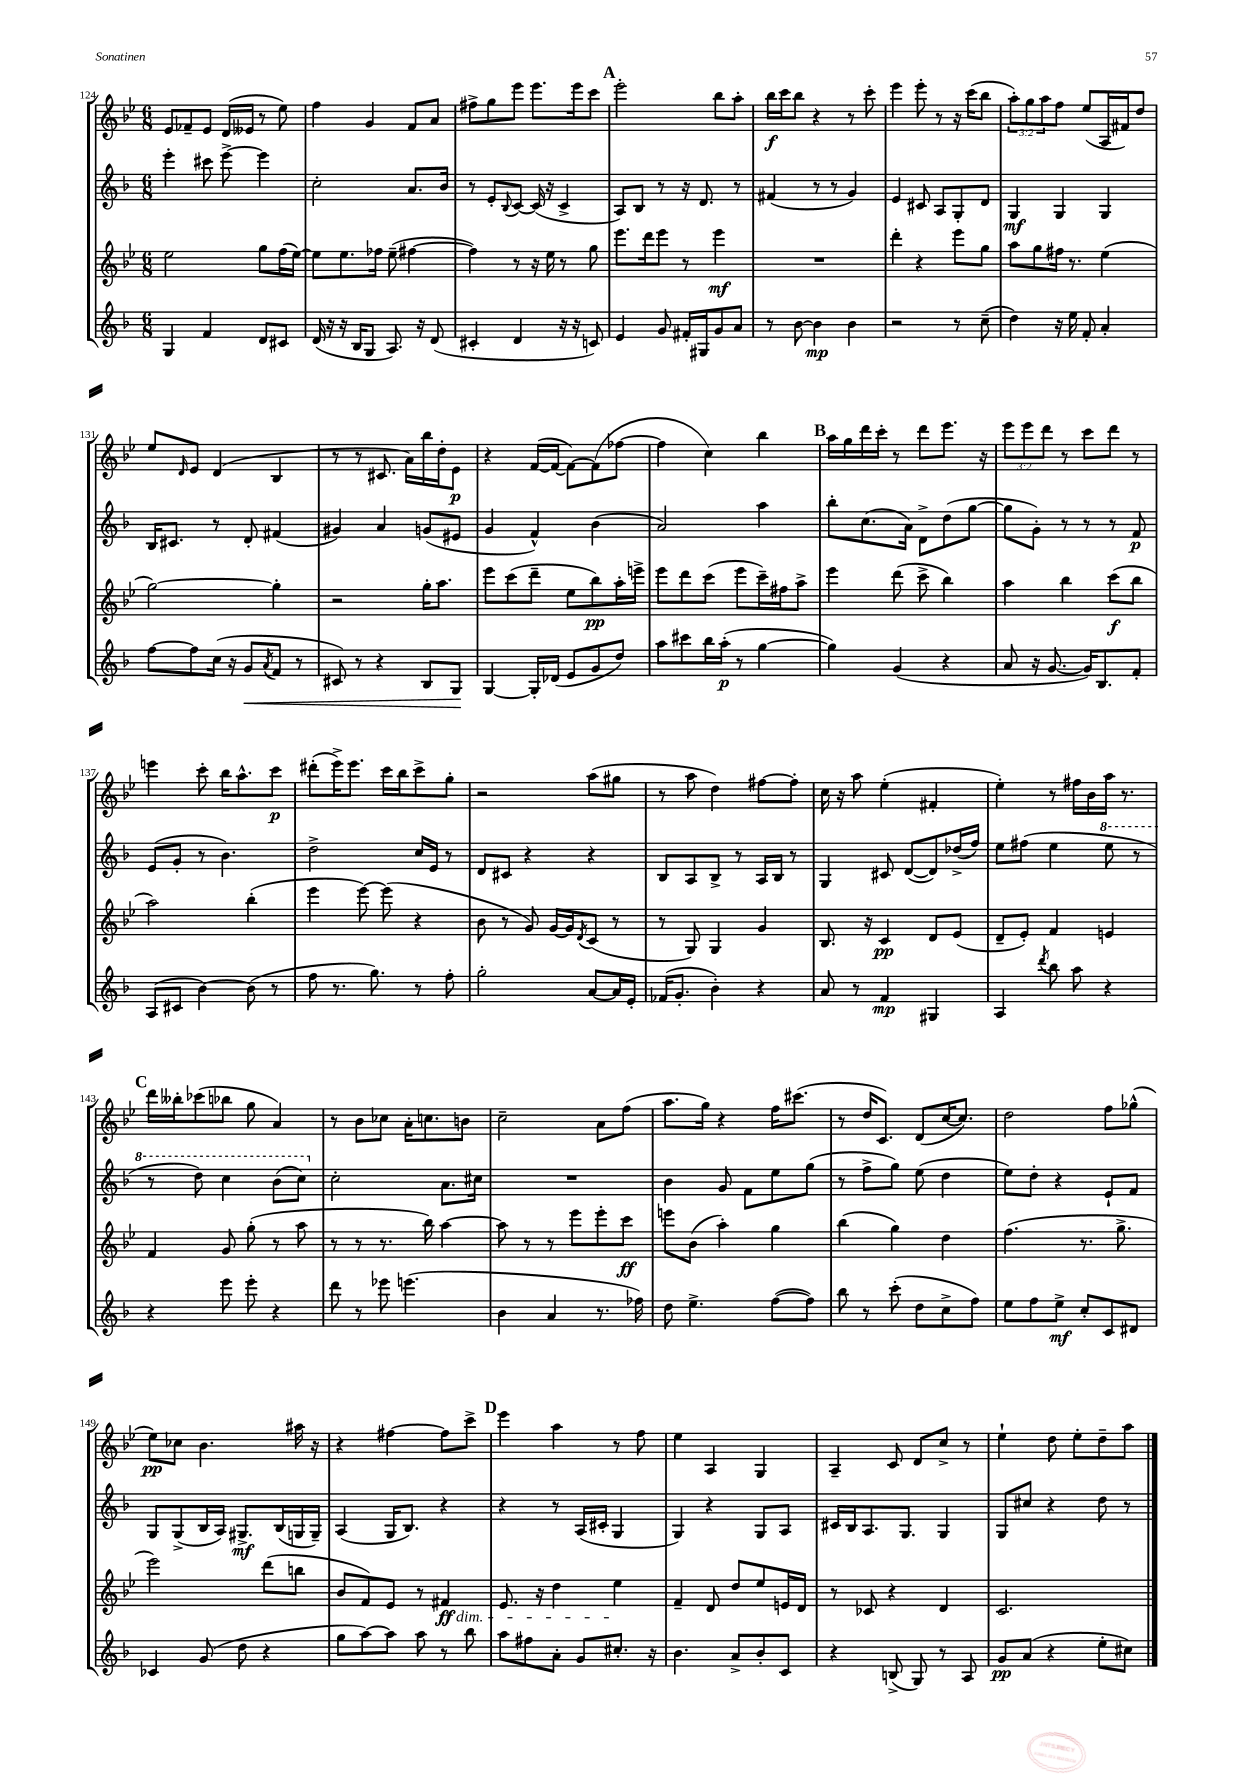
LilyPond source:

<<
\new StaffGroup <<
\new Staff = "s0" {
    \clef treble \key bes \major \numericTimeSignature \time 6/8 \override Staff.TupletNumber.text = #tuplet-number::calc-fraction-text
    ees'8 fes'8-- ees'8 d'16( eeses'16 r8 ees''8) |
    f''4 g'4 f'8 a'8 |
    fis''8-> g''8 ees'''8 ees'''8. ees'''16 c'''8 |
    \mark \markup { \bold "A" } ees'''2-. bes''8 a''8-. |
    bes''16\f c'''16 bes''8 r4 r8 c'''8-. |
    ees'''4 ees'''8-. r8 r16 c'''16( bes''8 |
    \tuplet 3/2 { a''8-.) g''8 a''8 } f''8 ees''8( a16 fis'16) d''8 |
    ees''8 \grace { d'16 } ees'8 d'4( bes4 |
    r8 r8 cis'8. a'16) bes''16 d''16-. ees'8\p |
    r4 f'16~( f'16~ f'8~) f'8( fes''8~ |
    fes''4 c''4) bes''4 |
    \mark \markup { \bold "B" } a''16 g''16 d'''16 c'''16-. r8 d'''8 ees'''8. r16 |
    \tuplet 3/2 { ees'''8 ees'''8 d'''8 } r8 c'''8 d'''8 r8 |
    e'''4 c'''8-. bes''16 a''8.-^ c'''8\p |
    dis'''8-.( ees'''16->) ees'''8. c'''16 bes''16 c'''8-> g''8-. |
    r2 a''8( gis''8 |
    r8 a''8 d''4) fis''8~ fis''8-. |
    c''16 r16 a''8 ees''4-.( fis'4-. |
    ees''4-.) r8 fis''16 bes'16 a''16 r8. |
    \mark \markup { \bold "C" } d'''16 beses''16-. ces'''8( bes''8 g''8 a'4) |
    r8 bes'8 ces''8 a'16-. c''8. b'8 |
    c''2-- a'8 f''8( |
    a''8. g''16) r4 f''16 cis'''8.( |
    r8 d''16 c'8.) d'8( c''16~ c''8.) |
    d''2 f''8 ges''8-^( |
    ees''8\pp) ces''8 bes'4. ais''16 r16 |
    r4 fis''4~ fis''8 c'''8-> |
    \mark \markup { \bold "D" } ees'''4 a''4 r8 f''8 |
    ees''4 a4 g4 |
    a4-- c'8 d'8 c''8-> r8 |
    ees''4-! d''8 ees''8-. d''8-- a''8 \bar "|." |
}
\new Staff = "s1" {
    \clef treble \key f \major \numericTimeSignature \time 6/8
    e'''4-. cis'''8 e'''8~-> e'''4 |
    c''2-. a'8. bes'16 |
    r8 e'8-. \appoggiatura { bes8 } c'8~ c'16( r16 c'4-> |
    \mark \markup { \bold "A" } a8) bes8 r8 r16 d'8. r8 |
    fis'4( r8 r8 g'4) |
    e'4 cis'8 a8 g8-. d'8 |
    g4\mf g4 g4 |
    bes16 cis'8. r8 d'8-. fis'4( |
    gis'4) a'4 g'8( eis'8 |
    g'4 f'4-^) bes'4( |
    a'2) a''4 |
    \mark \markup { \bold "B" } bes''8-. c''8.( a'16) d'8-> d''8( g''8~ |
    g''8 g'8-.) r8 r8 r8 f'8\p |
    e'8( g'8-. r8 bes'4.) |
    d''2-> c''16 e'16 r8 |
    d'8 cis'8 r4 r4 |
    bes8 a8 bes8-> r8 a16 bes16 r8 |
    g4 cis'8 d'8~( d'8) des''16->( f''16) |
    e''8 fis''8( e''4 \ottava #1 e'''8 r8 |
    \mark \markup { \bold "C" } r8 d'''8) c'''4 bes''8( c'''8) \ottava #0 |
    c''2-. a'8. cis''16 |
    R2. |
    bes'4 g'8 f'8 e''8 g''8( |
    r8 f''8-> g''8) e''8( d''4 |
    e''8) d''8-. r4 e'8-! f'8 |
    g8 g8->( bes16 a16) gis8.->\mf bes16( g16 g16--) |
    a4( g16 bes8.) r4 |
    \mark \markup { \bold "D" } r4 r8 a16( cis'16-. g4 |
    g4) r4 g8 a8 |
    cis'16 bes16 a8. g8. g4 |
    g8 cis''8 r4 d''8 r8 \bar "|." |
}
\new Staff = "s2" {
    \clef treble \key bes \major \numericTimeSignature \time 6/8
    ees''2 g''8 f''16( ees''16~) |
    ees''8 ees''8. fes''16 ees''8--( fis''4~ |
    fis''4) r8 r16 ees''16 r8 g''8 |
    \mark \markup { \bold "A" } ees'''8. d'''16 ees'''8 r8 ees'''4\mf |
    R2. |
    d'''4-. r4 ees'''8 g''8 |
    a''8 g''8 fis''16 r8. ees''4( |
    g''2~) g''4-. |
    r2 g''16-. a''8. |
    ees'''8 c'''8( d'''8-- ees''8 bes''8\pp) a''16-. e'''16-> |
    ees'''8 d'''8 c'''8( ees'''8 c'''16--) fis''16 a''8-> |
    \mark \markup { \bold "B" } ees'''4 d'''8( c'''8-> bes''4) |
    a''4 bes''4 c'''8\f( bes''8 |
    a''2) bes''4-.( |
    ees'''4 ees'''8~) ees'''8( r4 |
    bes'8 r8 g'8) g'16~ g'16 \acciaccatura { d'8 } c'8( r8 |
    r8 g8) g4 g'4 |
    bes8. r16 c'4\pp d'8 ees'8( |
    d'8-- ees'8-.) f'4 e'4 |
    \mark \markup { \bold "C" } f'4 g'8 g''8-.( r8 a''8 |
    r8 r8 r8. bes''16) a''4~ |
    a''8 r8 r8 ees'''8 ees'''8-. c'''8\ff |
    e'''8 bes'8( a''4-.) g''4 |
    bes''4( g''4) d''4 |
    f''4.( r8. g''8.-> |
    ees'''2) d'''8( b''8 |
    bes'8 f'8) ees'8 r8 fis'4\ff\dim |
    \mark \markup { \bold "D" } ees'8. r16 d''4 ees''4\! |
    f'4-- d'8 d''8 ees''8 e'16 d'16 |
    r8 ces'8 r4 d'4 |
    c'2. \bar "|." |
}
\new Staff = "s3" {
    \clef treble \key f \major \numericTimeSignature \time 6/8
    g4 f'4 d'8 cis'8 |
    d'16( r16 r16 bes16 g8 a8.) r16 d'8( |
    cis'4-. d'4 r16 r16 c'8) |
    \mark \markup { \bold "A" } e'4 g'8 fis'16-. gis16 g'8 a'8 |
    r8 bes'8~ bes'4\mp bes'4 |
    r2 r8 c''8--( |
    d''4) r16 e''16 f'8-. a'4-. |
    f''8~ f''8 c''16( r16 g'8\< \acciaccatura { a'8 } f'8 r8 |
    cis'8) r8 r4 bes8 g8\! |
    g4~ g16-. des'16( e'8 g'8 d''8) |
    a''8 cis'''8 bes''16 a''16-.\p( r8 g''4~ |
    \mark \markup { \bold "B" } g''4) g'4( r4 |
    a'8 r16 g'8.~ g'16) bes8. f'8-. |
    a8( cis'8 bes'4~) bes'8( r8 |
    f''8 r8. g''8.) r8 f''8-. |
    g''2-. a'8~ a'16 e'16-. |
    fes'16( g'8.-. bes'4-.) r4 |
    a'8 r8 f'4\mp gis4 |
    a4 \acciaccatura { d'''8 } bes''8 a''8 r4 |
    \mark \markup { \bold "C" } r4 e'''8 e'''8-. r4 |
    d'''8 r8 ees'''8 e'''4.( |
    bes'4 a'4 r8. fes''16) |
    d''8 e''4.-> f''8~( f''8) |
    bes''8 r8 c'''8-.( d''8 c''8-> f''8) |
    e''8 f''8 e''8->\mf c''8-. c'8 dis'8 |
    ces'4 g'8( d''8 r4 |
    g''8 a''8~) a''8 a''8 r8 bes''8 |
    \mark \markup { \bold "D" } a''8 fis''8 a'8-. g'8 cis''8.-. r16 |
    bes'4. a'8-> bes'8-. c'8 |
    r4 b8->( g8) r8 a8 |
    g'8\pp a'8( r4 e''8-. cis''8) \bar "|." |
}
>>
>>
\layout { \context { \Score currentBarNumber = #124 } }
